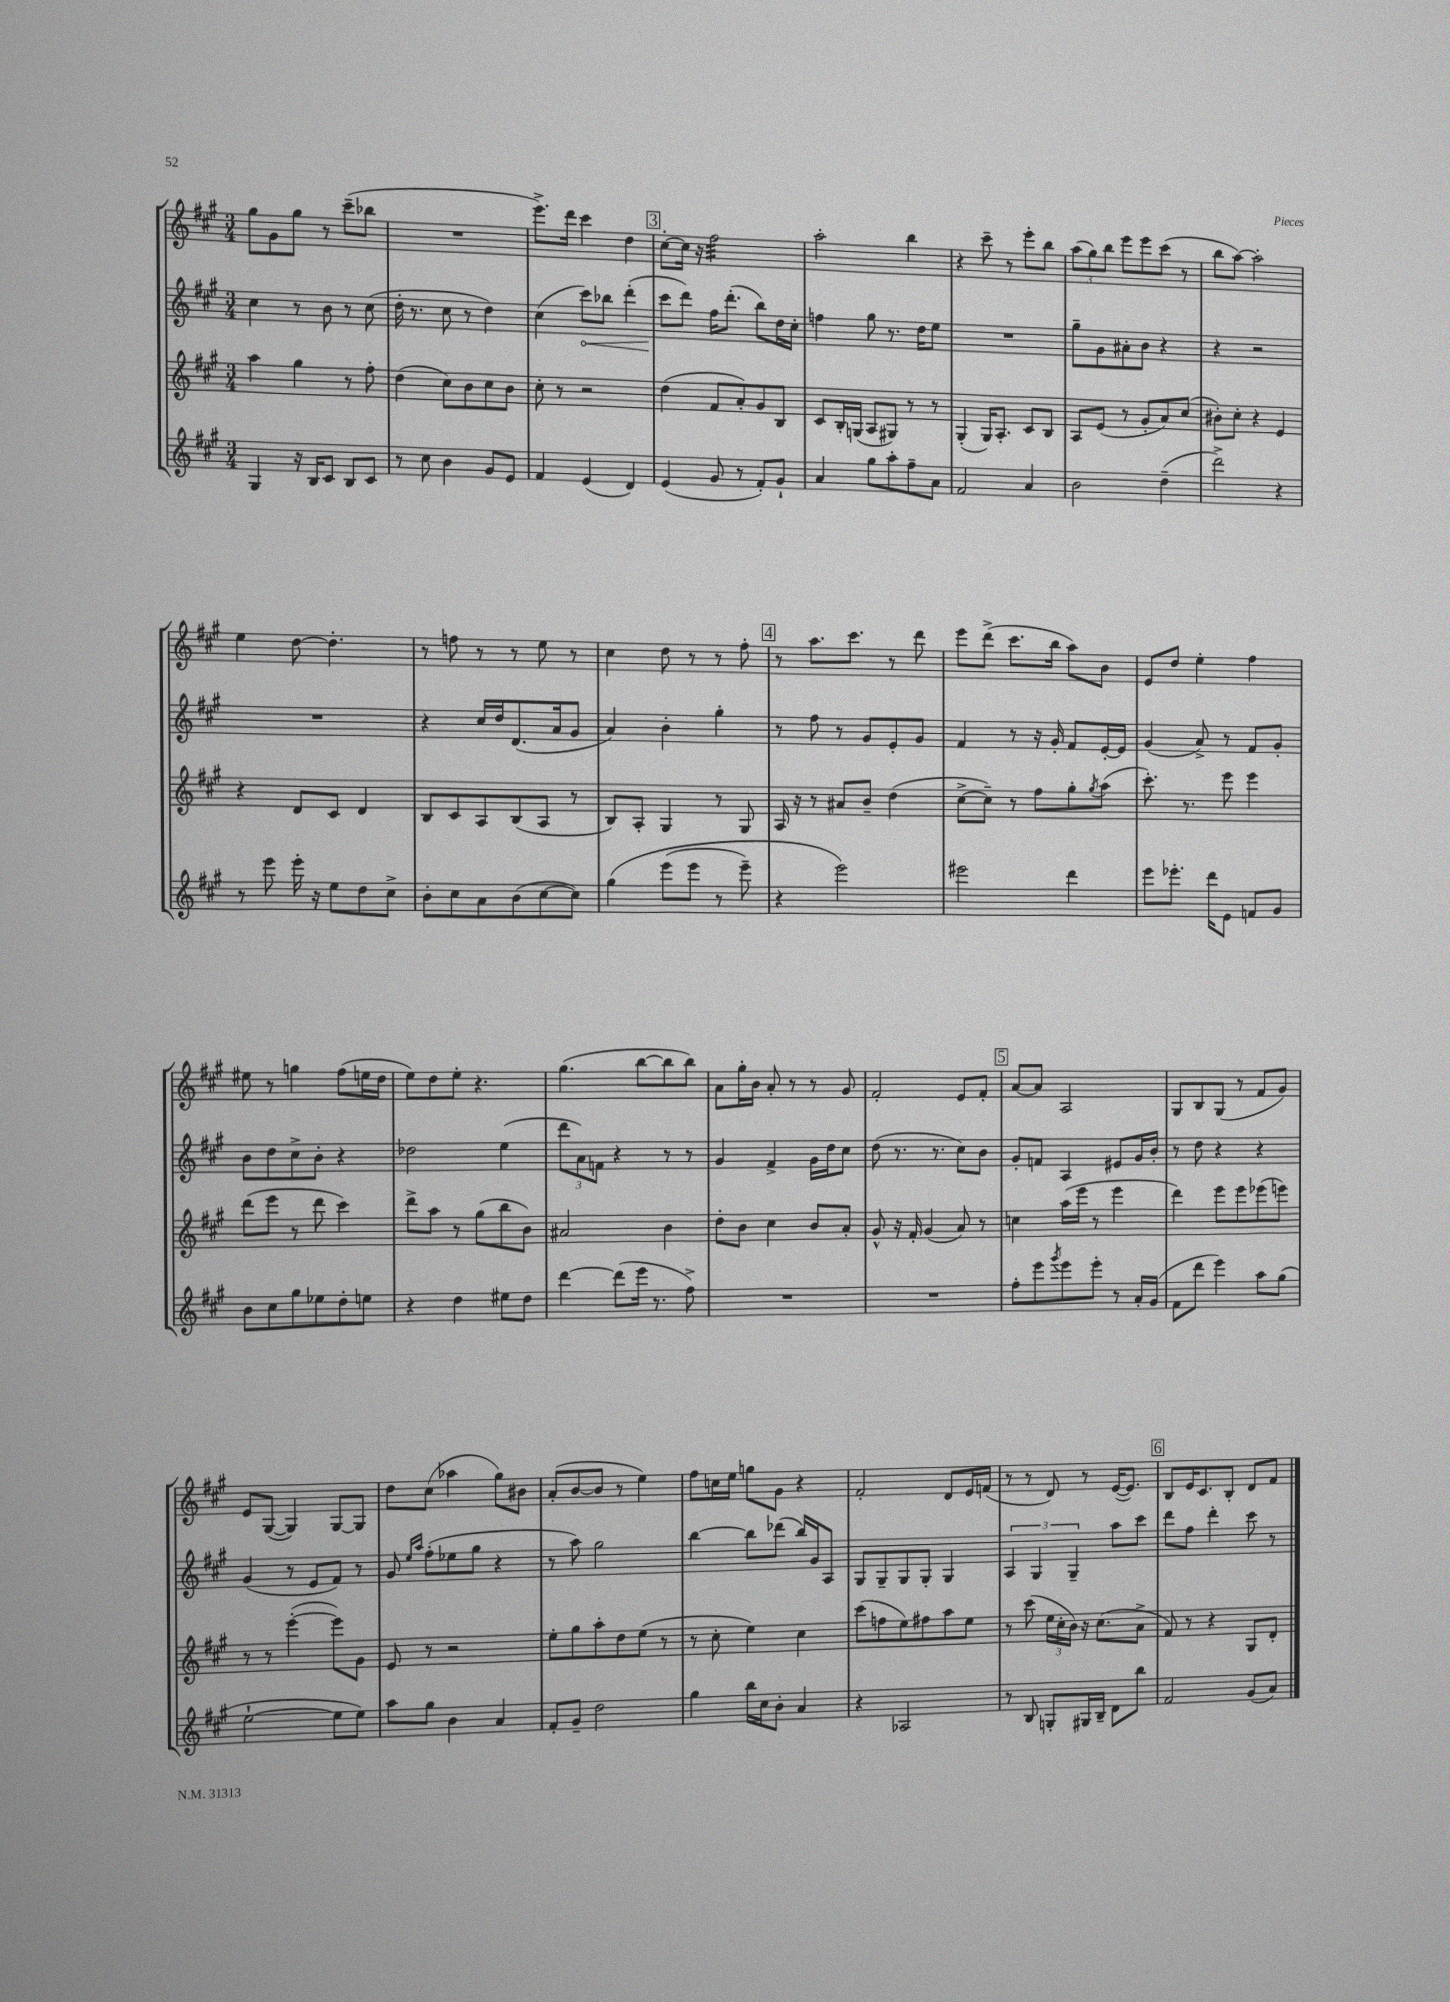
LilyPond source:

<<
\new StaffGroup <<
\new Staff = "s0" {
    \clef treble \key a \major \numericTimeSignature \time 3/4
    gis''8 gis'8 gis''8 r8 cis'''8--( bes''8 |
    R2. |
    e'''8.->) d'''16 cis'''4 d''4 |
    \mark \markup { \box "3" } cis''8~-. cis''16 r16 fis''2:32 |
    a''2-. b''4 |
    r4 cis'''8-- r8 e'''8-. b''8 |
    \tuplet 3/2 { a''8( gis''8) b''8 } e'''8 e'''8 cis'''8( r8 |
    b''8 a''8~) a''2-. |
    e''4 d''8~ d''4.-. |
    r8 f''8 r8 r8 e''8 r8 |
    cis''4 d''8 r8 r8 fis''8-. |
    \mark \markup { \box "4" } r8 a''8. cis'''8. r8 d'''8 |
    e'''8 d'''8->( cis'''8. b''16 a''8) b'8 |
    e'8 d''8 e''4-. fis''4 |
    eis''8 r8 g''4 fis''8( e''16 d''16 |
    e''8) d''8 e''8-. r4. |
    gis''4.( b''8~ b''8 b''8) |
    a'8 gis''16-. b'16 a'8-. r8 r8 gis'8 |
    fis'2-. e'8 fis'8-. |
    \mark \markup { \box "5" } a'8~ a'8 a2 |
    gis8 b8 gis8( r8 fis'8 gis'8) |
    e'8 gis8~( gis4) gis8~ gis8 |
    d''8 cis''8( aes''4 gis''8) bis'8 |
    a'8-.( b'8~ b'8 r8 e''4) |
    fis''8 c''16 e''16 g''8 gis'8 r4 |
    fis'2-. d'8 e'16 f'16( |
    r8 r8 d'8) r8 e'16~( e'8.) |
    \mark \markup { \box "6" } b8 e'16 cis'8. b8-. d'8 fis'8 \bar "|." |
}
\new Staff = "s1" {
    \clef treble \key a \major \numericTimeSignature \time 3/4
    cis''4 r8 b'8 r8 cis''8( |
    d''16-. r8. cis''8 r8 d''4) |
    cis''4( \once \override Hairpin.circled-tip = ##t cis'''8\<) bes''8 d'''4-.( |
    \mark \markup { \box "3" } cis'''8\! d'''8) fis''16 d'''8.-.( b''8) d''16 cis''16-. |
    f''4 gis''8 r8. d''16 e''8 |
    R2. |
    gis''8-- gis'8 ais'8-. b'8 r4 |
    r4 r2 |
    R2. |
    r4 cis''16 d''16 d'8.( a'16 gis'8 |
    a'4) b'4-. gis''4-. |
    \mark \markup { \box "4" } r8 fis''8 r8 gis'8 e'8-. gis'8 |
    fis'4 r8 r16 gis'16-. fis'8 e'16~-. e'16 |
    gis'4( a'8->) r8 fis'8 gis'8-. |
    b'8 d''8 cis''8-> b'8-. r4 |
    des''2 e''4( |
    \tuplet 3/2 { d'''8 a'8) f'8 } r4 r8 r8 |
    gis'4 fis'4-> gis'16 d''16 cis''8 |
    d''8( r8. r8. cis''8) b'8 |
    \mark \markup { \box "5" } gis'8-. f'8 a4 eis'8 gis'16 b'16-. |
    r8 d''8 r4 r4 |
    gis'4( r8 e'8 fis'8) r8 |
    gis'8 \grace { e''16 a''16 } fis''8-.( ees''8 gis''8 r4 |
    r8 a''8) gis''2 |
    b''4~ b''8 des'''8( b''16) gis'16 a8 |
    gis8 gis8-- gis8 gis8-. gis4 |
    \tuplet 3/2 { a4 gis4 gis4-- } a''8 cis'''8 |
    \mark \markup { \box "6" } d'''8 fis''8 d'''4-. cis'''8 r8 \bar "|." |
}
\new Staff = "s2" {
    \clef treble \key a \major \numericTimeSignature \time 3/4
    a''4 gis''4 r8 fis''8-. |
    d''4( cis''8) b'8 cis''8 b'8 |
    cis''8-. r8 r2 |
    \mark \markup { \box "3" } d''4( fis'8 a'8-.) gis'8 b8 |
    cis'8 b16-. g16( a8 gis8) r8 r8 |
    gis4-.( gis16) a8.-. cis'8 b8 |
    a8 e'8( r8 gis'8-. a'8) cis''8( |
    bis'8-.) cis''8-. r4 e'4 |
    r4 d'8 cis'8 d'4 |
    b8 cis'8 a8 b8( a8 r8 |
    b8) a8-. gis4 r8 gis8 |
    \mark \markup { \box "4" } a16 r16 r8 ais'8 b'8-- d''4( |
    cis''8~-> cis''8--) r8 fis''8 gis''8-. \acciaccatura { gis''8 } a''8( |
    cis'''8.-.) r8. e'''8 e'''4 |
    d'''8( e'''8 r8 d'''8 cis'''4) |
    d'''8-> a''8 r8 gis''8( b''8 b'8) |
    ais'2 b'4 |
    d''8-. b'8 cis''4 b'8 a'8-. |
    gis'8-^ r16 fis'16-. gis'4( a'8) r8 |
    \mark \markup { \box "5" } c''4 a''16( e'''16 r8 e'''4 |
    d'''4) e'''8 e'''8 ees'''8( e'''8) |
    r8 r8 e'''4~-.( e'''8) gis'8 |
    e'8 r8 r2 |
    e''8-. gis''8 a''8-. d''8 e''8( r8 |
    r8 cis''8-. e''4) cis''4 |
    cis'''8( f''8 e''8) fis''8 a''8 e''8 |
    r8 cis'''8( \tuplet 3/2 { e''16 cis''16-. b'16) } r16 cis''8.( a'8-> |
    \mark \markup { \box "6" } fis'8) r8 r4 gis8 d'8-. \bar "|." |
}
\new Staff = "s3" {
    \clef treble \key a \major \numericTimeSignature \time 3/4
    gis4 r16 b16 cis'8 b8 cis'8 |
    r8 cis''8 b'4 gis'8 e'8 |
    fis'4 e'4( d'4) |
    \mark \markup { \box "3" } e'4( gis'8 r8 fis'8-.) gis'8-! |
    a'4 gis''8 a''8-. fis''8-- a'8 |
    fis'2 a'4 |
    b'2 d''4--( |
    d'''2->) r4 |
    r8 e'''8 e'''16-. r16 e''8 d''8 cis''8-> |
    b'8-. cis''8 a'8 b'8( cis''8~ cis''8) |
    gis''4\( e'''8( e'''8 r8 e'''8--) |
    \mark \markup { \box "4" } r4 e'''2\) |
    eis'''2 d'''4 |
    e'''8 ees'''8.-. d'''16 e'8 f'8 gis'8 |
    b'8 cis''8 gis''8 ees''8 d''8-. e''8 |
    r4 d''4 eis''8 d''8 |
    d'''4~ d'''8( e'''16 r8. fis''8->) |
    R2. |
    R2. |
    \mark \markup { \box "5" } fis''8-. e'''8 \acciaccatura { gis'''8 } e'''8 e'''8-. r8 a'16-. gis'16( |
    fis'8 d'''8 e'''4) a''8 gis''8( |
    e''2~-! e''8 e''8) |
    a''8 gis''8 b'4 a'4 |
    fis'8-. gis'8-- d''2 |
    gis''4 b''16 cis''16 b'8-. a'4 |
    r4 aes2 |
    r8 b8 g8-. gis16 b16-- d'8 b''8 |
    \mark \markup { \box "6" } fis'2 gis'8( a'8) \bar "|." |
}
>>
>>
\layout { \context { \Score \remove "Bar_number_engraver" } }
